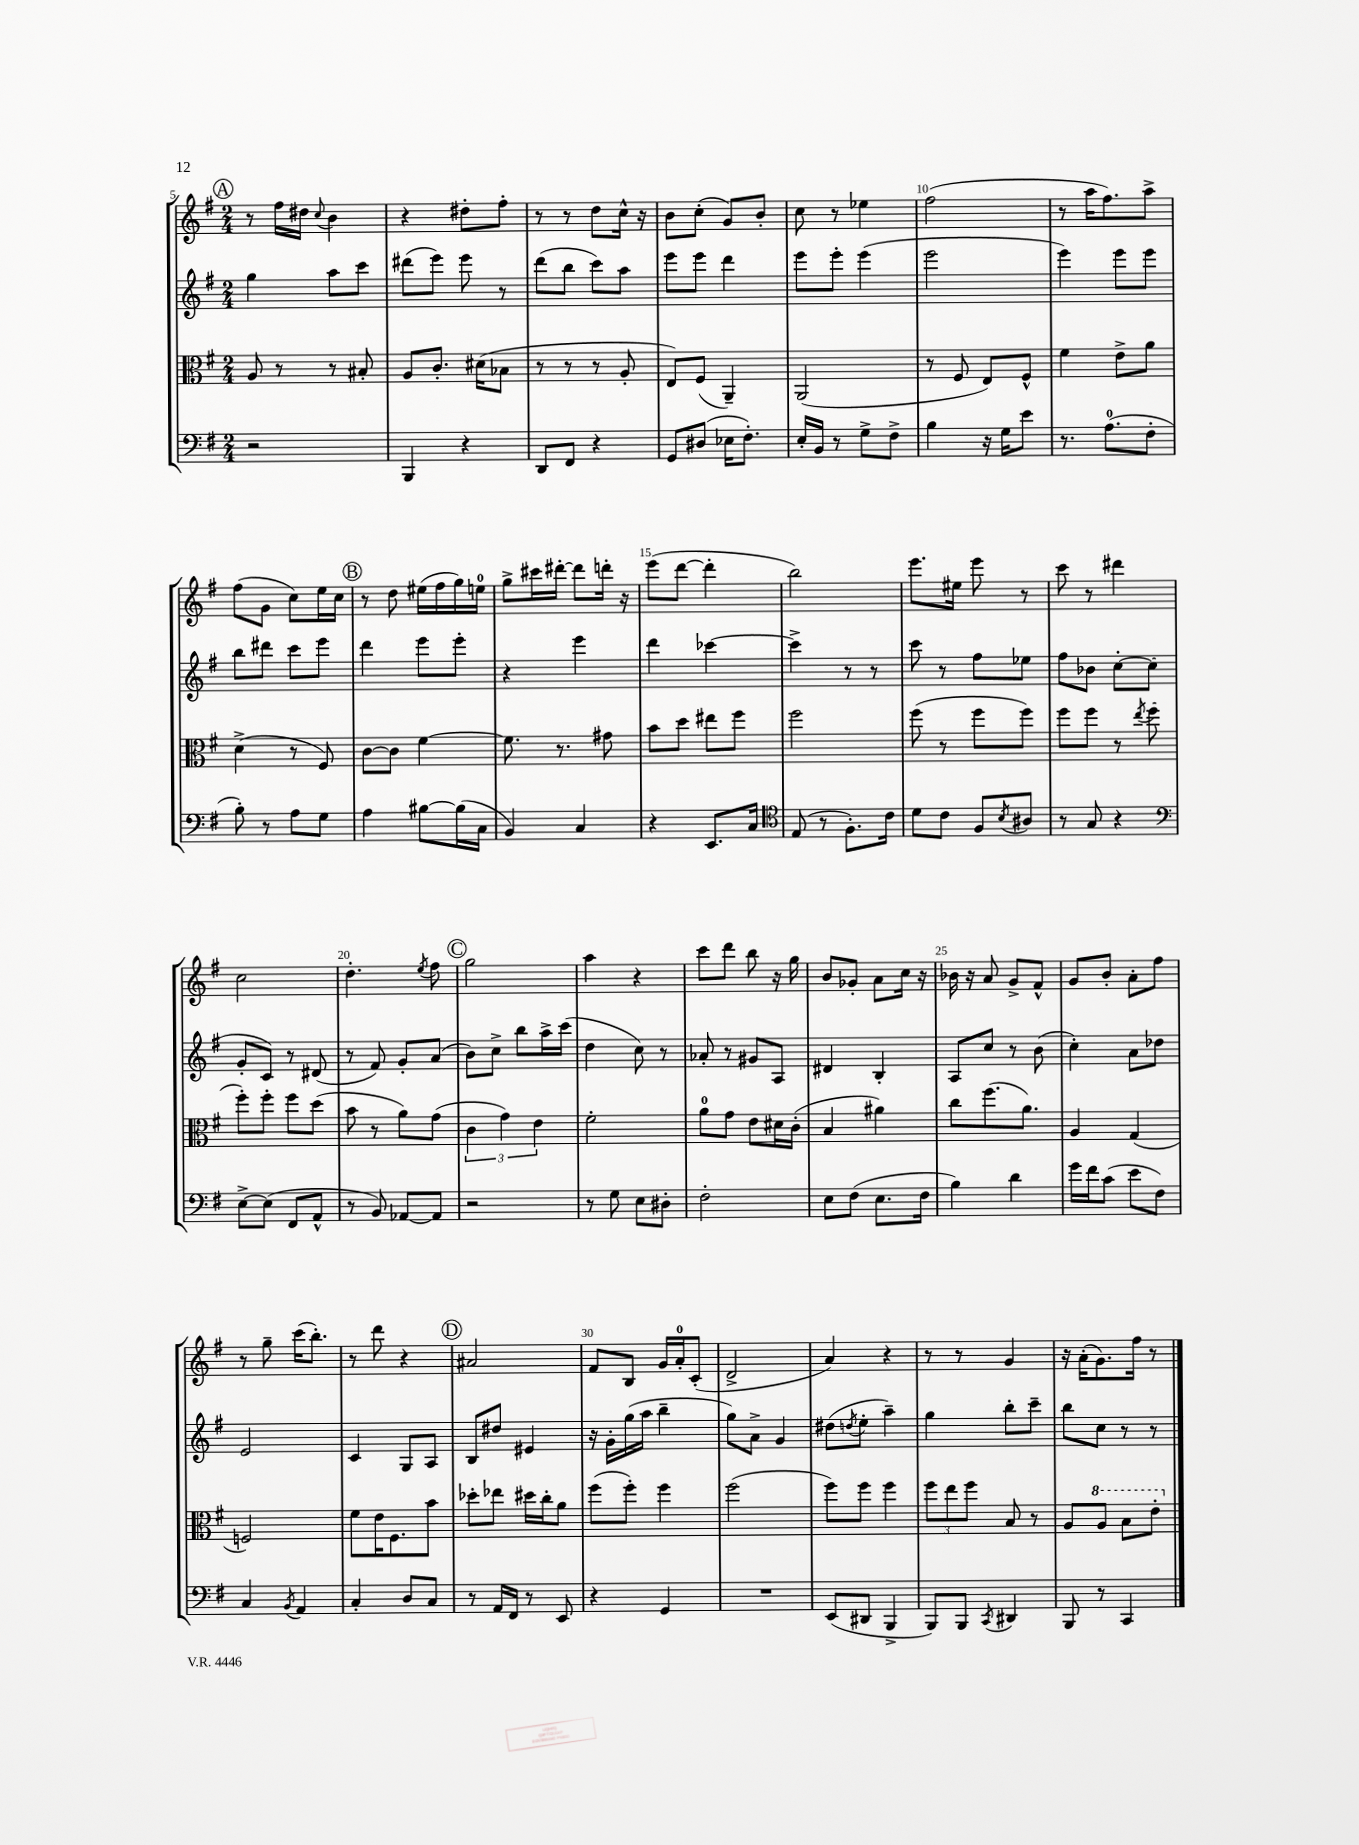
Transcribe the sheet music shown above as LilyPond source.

<<
\new StaffGroup <<
\new Staff = "s0" {
    \clef treble \key g \major \numericTimeSignature \time 2/4
    \mark \markup { \circle "A" } r8 fis''16 dis''16 \appoggiatura { c''8 } b'4 |
    r4 dis''8-. fis''8-. |
    r8 r8 d''8 c''16-^ r16 |
    b'8 c''8-.( g'8) b'8-. |
    c''8 r8 ees''4 |
    fis''2( |
    r8 a''16 fis''8.) a''8-> |
    fis''8( g'8 c''8) e''16 c''16 |
    \mark \markup { \circle "B" } r8 d''8 eis''16( fis''16 g''16) e''16-0 |
    g''8-> cis'''16 dis'''16~-. dis'''8 d'''16-. r16 |
    e'''8( d'''8~ d'''4-. |
    b''2) |
    e'''8. eis''16 e'''8 r8 |
    c'''8 r8 dis'''4 |
    c''2 |
    d''4.-. \acciaccatura { e''8 } fis''8 |
    \mark \markup { \circle "C" } g''2 |
    a''4 r4 |
    c'''8 d'''8 b''8 r16 g''16 |
    b'8 ges'8-. a'8 c''16 r16 |
    bes'16 r16 a'8 g'8-> fis'8-^ |
    g'8 b'8-. a'8-. fis''8 |
    r8 g''8-- c'''16( b''8.-.) |
    r8 d'''8 r4 |
    \mark \markup { \circle "D" } ais'2 |
    fis'8 b8 g'16 a'16-0-. c'8-.( |
    d'2-> |
    a'4) r4 |
    r8 r8 g'4 |
    r16 a'16-.( g'8.) fis''16 r8 \bar "|." |
}
\new Staff = "s1" {
    \clef treble \key g \major \numericTimeSignature \time 2/4
    \mark \markup { \circle "A" } g''4 a''8 c'''8 |
    dis'''8( e'''8) e'''8 r8 |
    d'''8( b''8 c'''8) a''8 |
    e'''8 e'''8 d'''4 |
    e'''8 e'''8-. e'''4( |
    e'''2 |
    e'''4) e'''8 e'''8 |
    b''8 dis'''8 c'''8 e'''8 |
    \mark \markup { \circle "B" } d'''4 e'''8 e'''8-. |
    r4 e'''4 |
    d'''4 ces'''4~ |
    ces'''4-> r8 r8 |
    c'''8 r8 fis''8 ees''8 |
    fis''8 bes'8 c''8~-. c''8( |
    g'8-. c'8) r8 dis'8( |
    r8 fis'8) g'8-. a'8( |
    \mark \markup { \circle "C" } b'8) c''8-> b''8 a''16-> c'''16( |
    d''4 c''8) r8 |
    aes'8-. r8 gis'8 a8 |
    dis'4 b4-. |
    a8 c''8 r8 b'8( |
    c''4-.) a'8 des''8 |
    e'2 |
    c'4 g8 a8 |
    \mark \markup { \circle "D" } b8 dis''8 eis'4 |
    r16 g'16-. g''16( a''16 b''4-- |
    g''8) a'8-> g'4 |
    dis''8( \acciaccatura { d''8 } e''8-. a''4--) |
    g''4 b''8-. c'''8-- |
    b''8 c''8 r8 r8 \bar "|." |
}
\new Staff = "s2" {
    \clef alto \key g \major \numericTimeSignature \time 2/4
    \mark \markup { \circle "A" } a8 r8 r8 bis8-. |
    a8 c'8.-. dis'16( bes8 |
    r8 r8 r8 a8-. |
    e8) fis8( a,4--) |
    a,2( |
    r8 fis8 e8) fis8-^ |
    fis'4 e'8-> a'8 |
    d'4->( r8 fis8) |
    \mark \markup { \circle "B" } c'8~ c'8 fis'4~ |
    fis'8. r8. gis'8 |
    b'8 d''8 eis''8 fis''8 |
    fis''2 |
    fis''8( r8 fis''8 fis''8) |
    fis''8 fis''8 r8 \acciaccatura { e''8 } fis''8( |
    fis''8-.) fis''8-. fis''8 d''8( |
    b'8 r8 a'8) g'8( |
    \mark \markup { \circle "C" } \tuplet 3/2 { c'4 g'4) e'4 } |
    fis'2-. |
    a'8-0 g'8 e'8 dis'16 c'16-.( |
    b4 ais'4) |
    c''8 fis''8.( a'8.) |
    a4 g4( |
    f2) |
    fis'8 e'16 fis8. b'8 |
    \mark \markup { \circle "D" } des''8-. ees''8 dis''16 c''16-. a'8 |
    fis''8( fis''8-.) fis''4 |
    fis''2( |
    fis''8) fis''8 fis''4 |
    \tuplet 3/2 { fis''8 e''8 fis''8 } b8 r8 |
    a8 \ottava #1 a'8 b'8 e''8-. \ottava #0 \bar "|." |
}
\new Staff = "s3" {
    \clef bass \key g \major \numericTimeSignature \time 2/4
    \mark \markup { \circle "A" } r2 |
    b,,4 r4 |
    d,8 fis,8 r4 |
    g,8 dis8( ees16 fis8.-.) |
    e16-. b,16 r8 g8-> fis8-> |
    b4 r16 g16 e'8 |
    r8. a8.-0( fis8-. |
    b8-.) r8 a8 g8 |
    \mark \markup { \circle "B" } a4 bis8~ bis16( c16 |
    b,4) c4 |
    r4 e,8. c16 |
    \clef tenor e8( r8 fis8.-.) c'16 |
    d'8 c'8 fis8 \acciaccatura { b8 } ais8 |
    r8 g8 r4 |
    \clef bass e8~-> e8( fis,8 a,8-^ |
    r8 b,8) aes,8~ aes,8 |
    \mark \markup { \circle "C" } r2 |
    r8 g8 e8 dis8-. |
    fis2-. |
    e8 fis8( e8. fis16 |
    b4) d'4 |
    g'16 fis'16 c'8( e'8 fis8) |
    c4 \acciaccatura { b,8 } a,4 |
    c4-. d8 c8 |
    \mark \markup { \circle "D" } r8 a,16 fis,16 r8 e,8 |
    r4 g,4 |
    R2 |
    e,8( dis,8 b,,4-> |
    b,,8) b,,8 \acciaccatura { c,8 } dis,4 |
    b,,8 r8 c,4 \bar "|." |
}
>>
>>
\layout { \context { \Score currentBarNumber = #5 \override BarNumber.break-visibility = ##(#f #t #t) barNumberVisibility = #(every-nth-bar-number-visible 5) } }
